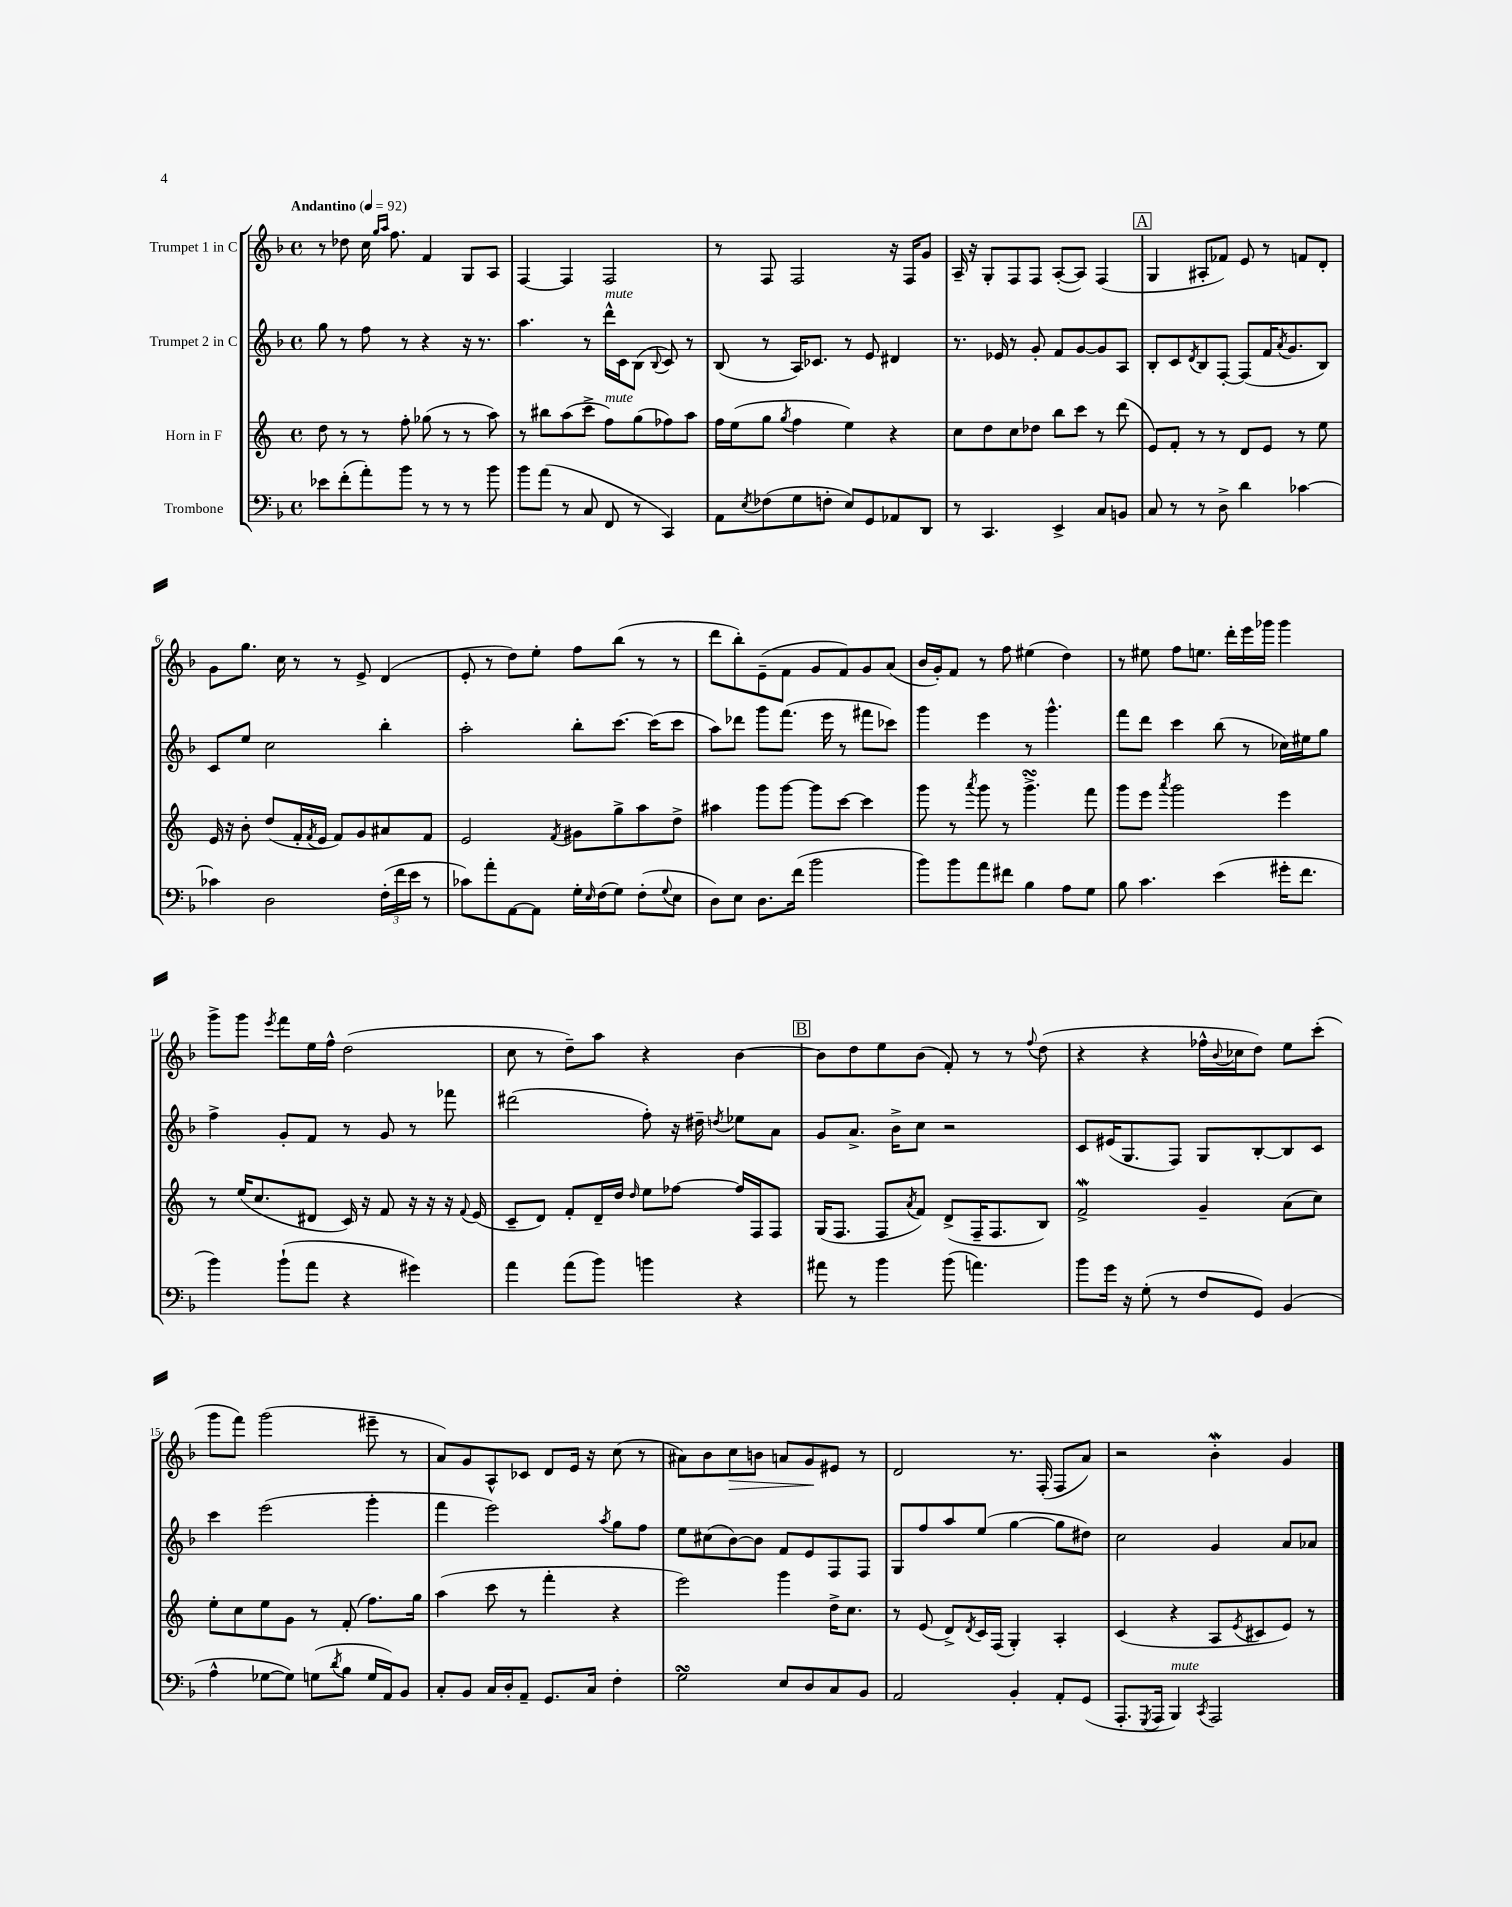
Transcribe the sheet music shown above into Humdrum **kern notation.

**kern	**kern	**kern	**kern	**dynam
*part4	*part3	*part2	*part1	*part1
*staff4	*staff3	*staff2	*staff1	*staff1
*I"Trombone	*I"Horn in F	*I"Trumpet 2 in C	*I"Trumpet 1 in C	*
*clefF4	*clefG2	*clefG2	*clefG2	*
*k[b-]	*k[]	*k[b-]	*k[b-]	*
*M4/4	*M4/4	*M4/4	*M4/4	*
*met(c)	*met(c)	*met(c)	*met(c)	*
*MM92	*MM92	*MM92	*MM92	*
=1	=1	=1	=1	=1
!	!	!	!LO:TX:a:B:t=Andantino	!
8e-X\L	8dd\	8gg\	8r	.
(8f'\	8r	8r	8dd-X\	.
8a'\)	8r	8ff\	16cc\	.
.	.	.	16qqgg/LL	.
.	.	.	16qqaa/JJ	.
.	.	.	8.ff\	.
8b-\J	8ff'\	8r	.	.
8r	(8gg-X\	4r	4f/	.
8r	8r	.	.	.
8r	8r	16r	8G/L	.
.	.	8.r	.	.
8b-\	8aa\)	.	8A/J	.
=2	=2	=2	=2	=2
8b-\L	8r	4.aa\	[4F/	.
(8a\J	8bb#X\L	.	.	.
8r	(8aa\	.	4F/]	.
8C/	8ccc^\J	8r	.	.
!	!	!LO:TX:a:i:t=mute	!	!
!	!LO:TX:a:i:t=mute	!	!	!
8FF/	8ff\L)	16ddd^^\LL	2F/	.
.	.	16c\J	.	.
8r	(8gg\	(8B-\J	.	.
.	.	8qqB-/	.	.
4CC/)	8ff-X\)	8c/)	.	.
.	8aa\J	8r	.	.
=3	=3	=3	=3	=3
8AA\L	16ff\LL	(8B-/	8r	.
.	(16ee\J	.	.	.
8qE/	.	.	.	.
(8F-X\	8gg\J	8r	8F/	.
.	8qgg/	.	.	.
8G\	4ff\	16A/KL)	2F/	.
.	.	8.c-X/J	.	.
8Fn'\J	.	.	.	.
8E/L)	4ee\)	8r	.	.
8GG/	.	8e/	.	.
8AA-X/	4r	4d#X/	16r	.
.	.	.	16F/KL	.
8DD/J	.	.	8g/J	.
=4	=4	=4	=4	=4
8r	8cc\L	8.r	16A~/	.
.	.	.	16r	.
4.CC/	8dd\	.	8G'/L	.
.	.	16e-X/	.	.
.	8cc\	8r	8F/	.
.	8dd-X\J	8g'/	8F/J	.
4EE^/	8bb\L	8f/L	([8A'/L	.
.	8ccc\J	[8g/	8A/J])	.
8C/L	8r	8g/]	(4F/	.
8BBn/J	(8ddd\	8A/J	.	.
!!LO:REH:place=s1:t=A
=5	=5	=5	=5	=5
8C/	8e/L)	8B-'/L	4G/	.
8r	8f'/J	8c/	.	.
.	.	8qd/	.	.
8r	8r	8B-/	8A#X'/L	.
8D^\	8r	[8F'/J	8f-X/J)	.
4d\	8d/L	(8F/L]	8e/	.
.	8e/J	16f/K	8r	.
.	.	8qa/	.	.
.	.	8.g/	.	.
[4c-X\	8r	.	8fn/L	.
.	8ee\	8B-/J)	8d'/J	.
!!LO:LB:g=z
=6	=6	=6	=6	=6
4c-X\]	16e/	8c/L	8g\L	.
.	16r	.	.	.
.	8b'\	8ee/J	8.gg\J	.
2D\	(8dd/L	2cc\	.	.
.	.	.	16cc\	.
.	16f'/L	.	8r	.
.	8qf/	.	.	.
.	16e/JJ	.	.	.
.	8f/L)	.	8r	.
.	8g/	.	8e^/	.
(24F'\LL	8a#X/	4bb-'\	(4d/	.
24f\	.	.	.	.
24e\JJ	.	.	.	.
8r	8f/J	.	.	.
=7	=7	=7	=7	=7
8c-X\L)	2e/	2aa'\	8e'/	.
8a'\	.	.	8r	.
[8AA\	.	.	8dd\L)	.
8AA\J]	.	.	8ee'\J	.
.	8qf/	.	.	.
16G'\LL	8g#X\L	8bb-'\L	8ff\L	.
16qqE/	.	.	.	.
(16F\J	.	.	.	.
8G\J)	8gg^\	[8.ccc\J	(8bb-\J	.
(8F'\L	8aa\	.	8r	.
.	.	(16ccc\KL]	.	.
8qqG/	.	.	.	.
8E\J	8dd^\J	8ccc\J	8r	.
=8	=8	=8	=8	=8
8D\L)	4aa#X\	8aa\L)	8ddd\L	.
8E\J	.	8ddd-X\J	8bb-'\)	.
8.D\L	8ggg\L	8ggg\L	(8e~\	.
.	[8ggg\J	(8.fff\J	8f\J	.
(16f\Jk	.	.	.	.
2b-\	8ggg\L]	.	8g/L	.
.	.	16eee\	.	.
.	[8ccc\J	8r	8f/)	.
.	4ccc\]	8fff#X\L	8g/	.
.	.	8ccc-X\J)	(8a/J	.
=9	=9	=9	=9	=9
8b-\L)	8ggg\	4ggg\	16b-/LL	.
.	.	.	16g'/J)	.
8b-\	8r	.	8f/J	.
.	8qaaa/	.	.	.
8a\	8ggg\	4eee\	8r	.
8f#X\J	8r	.	8ff\	.
4B-\	4.gggsSSS^\	8r	(4ee#X\	.
.	.	4.ggg^^\	.	.
8A\L	.	.	4dd\)	.
8G\J	8fff\	.	.	.
=10	=10	=10	=10	=10
8B-\	8ggg\L	8fff\L	8r	.
4.c\	8eee\J	8ddd\J	8ee#X\	.
.	8qaaa/	.	.	.
.	2ggg\	4ccc\	8ff\L	.
.	.	.	8.een\J	.
(4e\	.	(8bb-\	.	.
.	.	.	16ddd'\LL	.
.	.	8r	16eee\	.
.	.	.	16ggg-X\JJ	.
16g#X'\KL	4eee\	16cc-X\LL)	4ggg-\	.
8.f\J	.	16ee#X\J	.	.
.	.	8gg\J	.	.
!!LO:LB:g=z
=11	=11	=11	=11	=11
4b-\)	8r	4ff^\	8ggg^\L	.
.	(16ee/KL	.	8ggg\J	.
.	8.cc/	.	.	.
.	.	.	8qeee/	.
(8b-`\L	.	8g'/L	8fff\L	.
8a\J	8d#X/J	8f/J	16ee\L	.
.	.	.	16ff^^\JJ	.
4r	16c/)	8r	(2dd\	.
.	16r	.	.	.
.	8f/	8g/	.	.
4g#X\)	16r	8r	.	.
.	16r	.	.	.
.	16r	8fff-X\	.	.
.	8qqf/	.	.	.
.	(16e/	.	.	.
=12	=12	=12	=12	=12
4a\	8c~/L	(2ddd#X\	8cc\	.
.	8d/J)	.	8r	.
(8a\L	8f'/L	.	8dd~\L)	.
8b-\J)	16d~/L	.	8aa\J	.
.	16dd/JJ	.	.	.
.	16qqdd/	.	.	.
4bn\	8ee\L	8ff'\)	4r	.
.	[8ff-X\J	16r	.	.
.	.	16dd#X~\	.	.
.	.	8qddn/	.	.
4r	16ff-/LL]	8ee-X\L	[4b-\	.
.	16F/J	.	.	.
.	8F/J	8a\J	.	.
!!LO:REH:place=s1:t=B
=13	=13	=13	=13	=13
8a#X\	(16G/KL	8g/L	8b-\L]	.
.	8.F/J	.	.	.
8r	.	8.a^/J	8dd\	.
4b-\	8F/L	.	8ee\	.
.	.	16b-^\KL	.	.
.	8qa/	.	.	.
.	8f/J)	8cc\J	(8b-\J	.
(8b-\	(8d^/L	2r	8f'/)	.
4.an\)	16F~/K	.	8r	.
.	8.F/	.	.	.
.	.	.	8r	.
.	.	.	8qqff/	.
.	8B/J)	.	(8dd\	.
=14	=14	=14	=14	=14
8b-\L	2fw^/	8c/L	4r	.
16g\Jk	.	(16e#X/K	.	.
16r	.	8.G/	.	.
(8G'\	.	.	4r	.
8r	.	8F/J)	.	.
8F/L	4g~/	8G/L	16ff-X^^\LL	.
.	.	.	8qqb-/	.
.	.	.	16cc-X\J	.
8GG/J)	.	[8B-'/	8dd\J)	.
(4BB-/	(8a\L	8B-/]	8ee\L	.
.	8cc\J)	8c/J	(8ccc'\J	.
!!LO:LB:g=z
=15	=15	=15	=15	=15
4A^^\	8ee'\L	4ccc\	8ggg\L	.
.	8cc\	.	8fff\J)	.
[8G-X\L	8ee\	(2eee\	(2ggg\	.
8G-\J])	8g\J	.	.	.
(8Gn\L	8r	.	.	.
8qd/	.	.	.	.
8B-\J	(8f'/	.	.	.
16G/LL	8.ff\L)	4ggg'\	8eee#X~\	.
16AA/J)	.	.	.	.
8BB-/J	.	.	8r	.
.	16gg\Jk	.	.	.
=16	=16	=16	=16	=16
8C'/L	(4aa\	4fff\	8a/L)	.
8BB-/J	.	.	8g/	.
16C/LL	8ccc\	2eee\)	8A^^/	.
16D'/J	.	.	.	.
8AA~/J	8r	.	8c-X/J	.
8.GG/L	4fff'\	.	8d/L	.
.	.	.	16e/Jk	.
16C/Jk	.	.	16r	.
.	.	8qaa/	.	.
4F'\	4r	8gg\L	(8cc\	.
.	.	8ff\J	8r	.
=17	=17	=17	=17	=17
2GsSSS\	2eee\)	8ee\L	8a#X\L)	.
.	.	(8cc#X\	8b-\	.
!	!	!	!	!LO:HP:b
.	.	[8b-\)	8cc\	>
.	.	8b-\J]	8bn\J	.
8E/L	4ggg\	8f/L	8an/L	.
8D/	.	8e/	8g/	.
8C/	16dd^\KL	8F/	8e#X/J	]
.	8.cc\J	.	.	.
8BB-/J	.	8F/J	8r	.
=18	=18	=18	=18	=18
2AA/	8r	8G/L	2d/	.
.	(8e/	8ff/	.	.
.	8d^/L)	8aa/	.	.
.	8qd/	.	.	.
.	16c/L	(8ee/J	.	.
.	(16F/JJ	.	.	.
4BB-'/	4G'/)	[4gg\	8.r	.
.	.	.	(16F'/	.
8AA'/L	4A'/	8gg\L]	8F/L	.
(8GG/J	.	8dd#X\J)	8a/J)	.
=19	=19	=19	=19	=19
8.AAA'/L	(4c/	2cc\	2r	.
8qGGG/	.	.	.	.
16AAA/Jk	.	.	.	.
!LO:TX:a:i:t=mute	!	!	!	!
4BBB-/)	4r	.	.	.
8qCC/	.	.	.	.
2AAA/	8A/L	4g/	4b-w'\	.
.	8qe/	.	.	.
.	8c#X/	.	.	.
.	8e/J)	8a/L	4g/	.
.	8r	8a-X/J	.	.
==	==	==	==	==
*-	*-	*-	*-	*-
